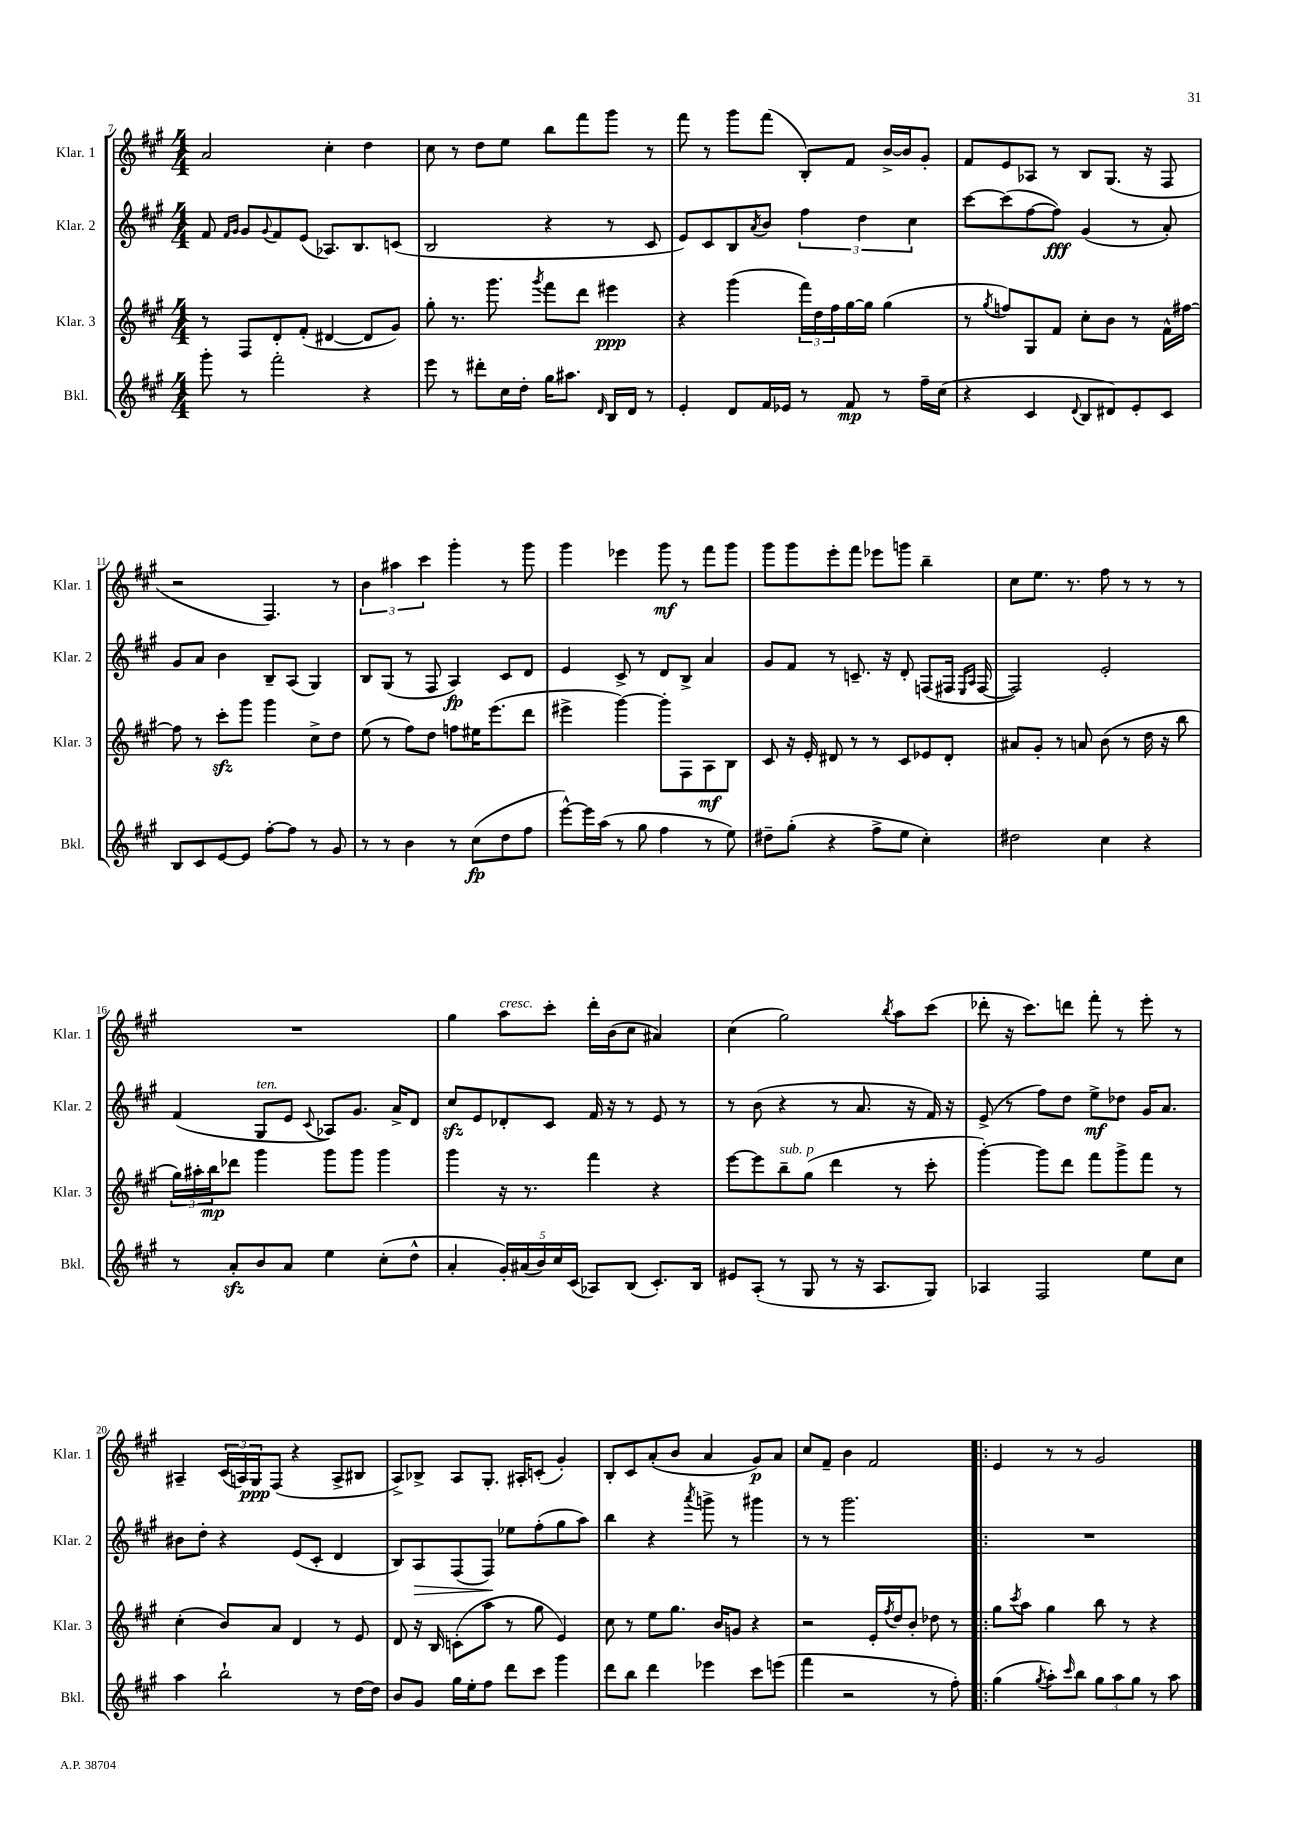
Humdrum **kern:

**kern	**kern	**kern	**kern
*staff4	*staff3	*staff2	*staff1
*clefG2	*clefG2	*clefG2	*clefG2
*k[f#c#g#]	*k[f#c#g#]	*k[f#c#g#]	*k[f#c#g#]
*M4/4	*M4/4	*M4/4	*M4/4
8ggg#'	8r	8f#	2a
.	.	16qqf#	.
.	.	16qqg#	.
8r	8F#	8g#	.
.	.	8qqg#	.
2fff#'	8d'	8f#	.
.	(8f#'	(8e	.
.	[4d#	8.A-)	4cc#'
.	.	8.B	.
4r	8d#]	.	4dd
.	8g#)	(8c	.
=	=	=	=
8eee	8gg#'	2B	8cc#
8r	8.r	.	8r
8ddd#'	.	.	8dd
.	8.ggg#	.	.
16cc#	.	.	8ee
16dd'	.	.	.
.	8qggg#	.	.
16gg#	8fff#	4r	8bb
8.aa#	.	.	.
.	8ddd	.	8fff#
16qqd	.	.	.
16B	4eee#	8r	8ggg#
16d	.	.	.
8r	.	8c#	8r
=	=	=	=
4e'	4r	8e)	8fff#
.	.	8c#	8r
8d	(4ggg#	8B	8ggg#
.	.	8qa	.
16f#	.	8b	(8fff#
16e-	.	.	.
8r	24fff#)	6ff#	8B')
.	24dd	.	.
.	24ff#	.	.
8f#	[16gg#	.	8f#
.	.	6dd	.
.	16gg#]	.	.
8r	(4gg#	.	[16b^
.	.	.	16b]
.	.	6cc#	.
16ff#~	.	.	8g#'
(16cc#	.	.	.
=	=	=	=
4r	8r	[8ccc#	8f#
.	8qgg#	.	.
.	8ff)	(8ccc#]	8e
4c#	8G#	[8ff#	8A-
.	8f#	8ff#])	8r
8qqd	.	.	.
8B	8cc#'	(4g#	8B
8d#)	8b	.	(8.G#
8e'	8r	8r	.
.	.	.	16r
8c#	16f#^^	8a')	8F#
.	[16ff#	.	.
=	=	=	=
8B	8ff#]	8g#	2r
8c#	8r	8a	.
[8e	8ccc#'	4b	.
8e]	8ggg#	.	.
[8ff#'	4ggg#	8B~	4.F#)
8ff#]	.	(8A	.
8r	8cc#^	4G#)	.
8g#	8dd	.	8r
=	=	=	=
8r	(8ee	8B	6b
8r	8r	(8G#	.
.	.	.	6aa#
4b	8ff#)	8r	.
.	.	.	6ccc#
.	8dd	8F#	.
8r	8ff	4A)	4ggg#'
(8cc#	16ee#	.	.
.	(8.eee	.	.
8dd	.	8c#	8r
8ff#	8ddd	8d	8ggg#
=	=	=	=
[8eee^^)	4eee#^	4e	4ggg#
16eee]	.	.	.
(16aa	.	.	.
8r	[4ggg#)	8c#^	4eee-
8gg#	.	8r	.
4ff#	8ggg#']	8d	8ggg#
.	8F#	8B^	8r
8r	8A	4a	8fff#
8ee)	8B	.	8ggg#
=	=	=	=
8dd#~	8c#	8g#	8ggg#
(8gg#'	16r	8f#	8ggg#
.	16e'	.	.
4r	8d#	8r	8eee'
.	8r	8.c~	8fff#
8ff#^	8r	.	8eee-
.	.	16r	.
8ee	8c#	8d'	8ggg
4cc#')	8e-	(8F	4bb~
.	8d#'	16F#	.
.	.	16qqE	.
.	.	16qqA	.
.	.	[16F#	.
=	=	=	=
2dd#	8a#	2F#])	8cc#
.	8g#'	.	8.ee
.	8r	.	.
.	.	.	8.r
.	8a	.	.
4cc#	(8b	2e'	8ff#
.	8r	.	8r
4r	16dd	.	8r
.	16r	.	.
.	8bb	.	8r
=	=	=	=
8r	24gg#)	(4f#	1r
.	24aa#'	.	.
.	24bb	.	.
8a'	8ddd-	.	.
8b	4ggg#	8G#	.
8a	.	8e	.
.	.	8qqc#	.
4ee	8ggg#	8A-)	.
.	8ggg#	8.g#	.
(8cc#'	4ggg#	.	.
.	.	16a^	.
8dd^^	.	8d	.
=	=	=	=
4a'	4ggg#	8cc#	4gg#
.	.	8e	.
20g#')	16r	8d-'	8aa
(20a#	.	.	.
.	8.r	.	.
20b)	.	.	.
.	.	8c#	8ccc#'
20cc#	.	.	.
(20c#	.	.	.
8A-)	4fff#	16f#	16ddd'
.	.	16r	(16b
(8B	.	8r	8cc#
8.c#')	4r	8e	4a#)
.	.	8r	.
16B	.	.	.
=	=	=	=
8e#	[8eee	8r	(4cc#
(8A'	8eee]	(8b	.
8r	8bb~	4r	2gg#)
8G#	(8gg#	.	.
8r	4ddd	8r	.
16r	.	8.a	.
8.A	.	.	.
.	.	.	8qbb
.	8r	.	8aa
.	.	16r	.
8G#)	8ccc#'	16f#)	(8ccc#
.	.	16r	.
=	=	=	=
4A-	[4ggg#')	(8e^	8ddd-'
.	.	8r	16r
.	.	.	8.ccc#)
2F#	8ggg#]	8ff#)	.
.	8ddd	8dd	8ddd
.	8fff#	8ee^	8fff#'
.	8ggg#^	8dd-	8r
8ee	8fff#	16g#	8eee'
.	.	8.a	.
8cc#	8r	.	8r
=	=	=	=
4aa	(4cc#'	8b#	4A#~
.	.	8dd'	.
2bb`	8b)	4r	(24c#
.	.	.	24A)
.	.	.	24G#
.	8a	.	(8F#
.	4d	(8e	4r
.	.	8c#'	.
8r	8r	4d	8A^
[16dd	8e	.	8B#
16dd]	.	.	.
=	=	=	=
8b	8d	8B)	8A^)
8g#	16r	8A	8B-^
.	16B	.	.
16gg#	(8c'	(8F#	8A
16ee'	.	.	.
8ff#	8aa	8F#)	8.G#'
8ddd	8r	8ee-	.
.	.	.	16A#'
8ccc#	8gg#	(8ff#'	(8c'
4ggg#	4e)	8gg#	4g#')
.	.	8aa)	.
=	=	=	=
8ddd	8cc#	4bb	8B'
8bb	8r	.	8c#
4ddd	8ee	4r	(8a'
.	8.gg#	.	8b
.	.	8qaaa	.
4eee-	.	8ggg^	4a
.	16b	.	.
.	8g	8r	.
8ccc#	4r	4ggg#	8g#)
(8eee	.	.	8a
=	=	=	=
4fff#	2r	8r	8cc#
.	.	8r	8f#~
2r	.	2.ggg#	4b
.	16e'	.	2f#
.	8qff#	.	.
.	16dd	.	.
.	8b'	.	.
8r	8dd-	.	.
8ff#')	8r	.	.
=!|:	=!|:	=!|:	=!|:
(4gg#	8gg#	1r	4e
.	8qccc#	.	.
.	8aa	.	.
8qgg#	.	.	.
8aa')	4gg#	.	8r
16qqccc#	.	.	.
8bb	.	.	8r
12gg#	8bb	.	2g#
12aa	.	.	.
.	8r	.	.
12gg#	.	.	.
8r	4r	.	.
8aa	.	.	.
==	==	==	==
*-	*-	*-	*-
